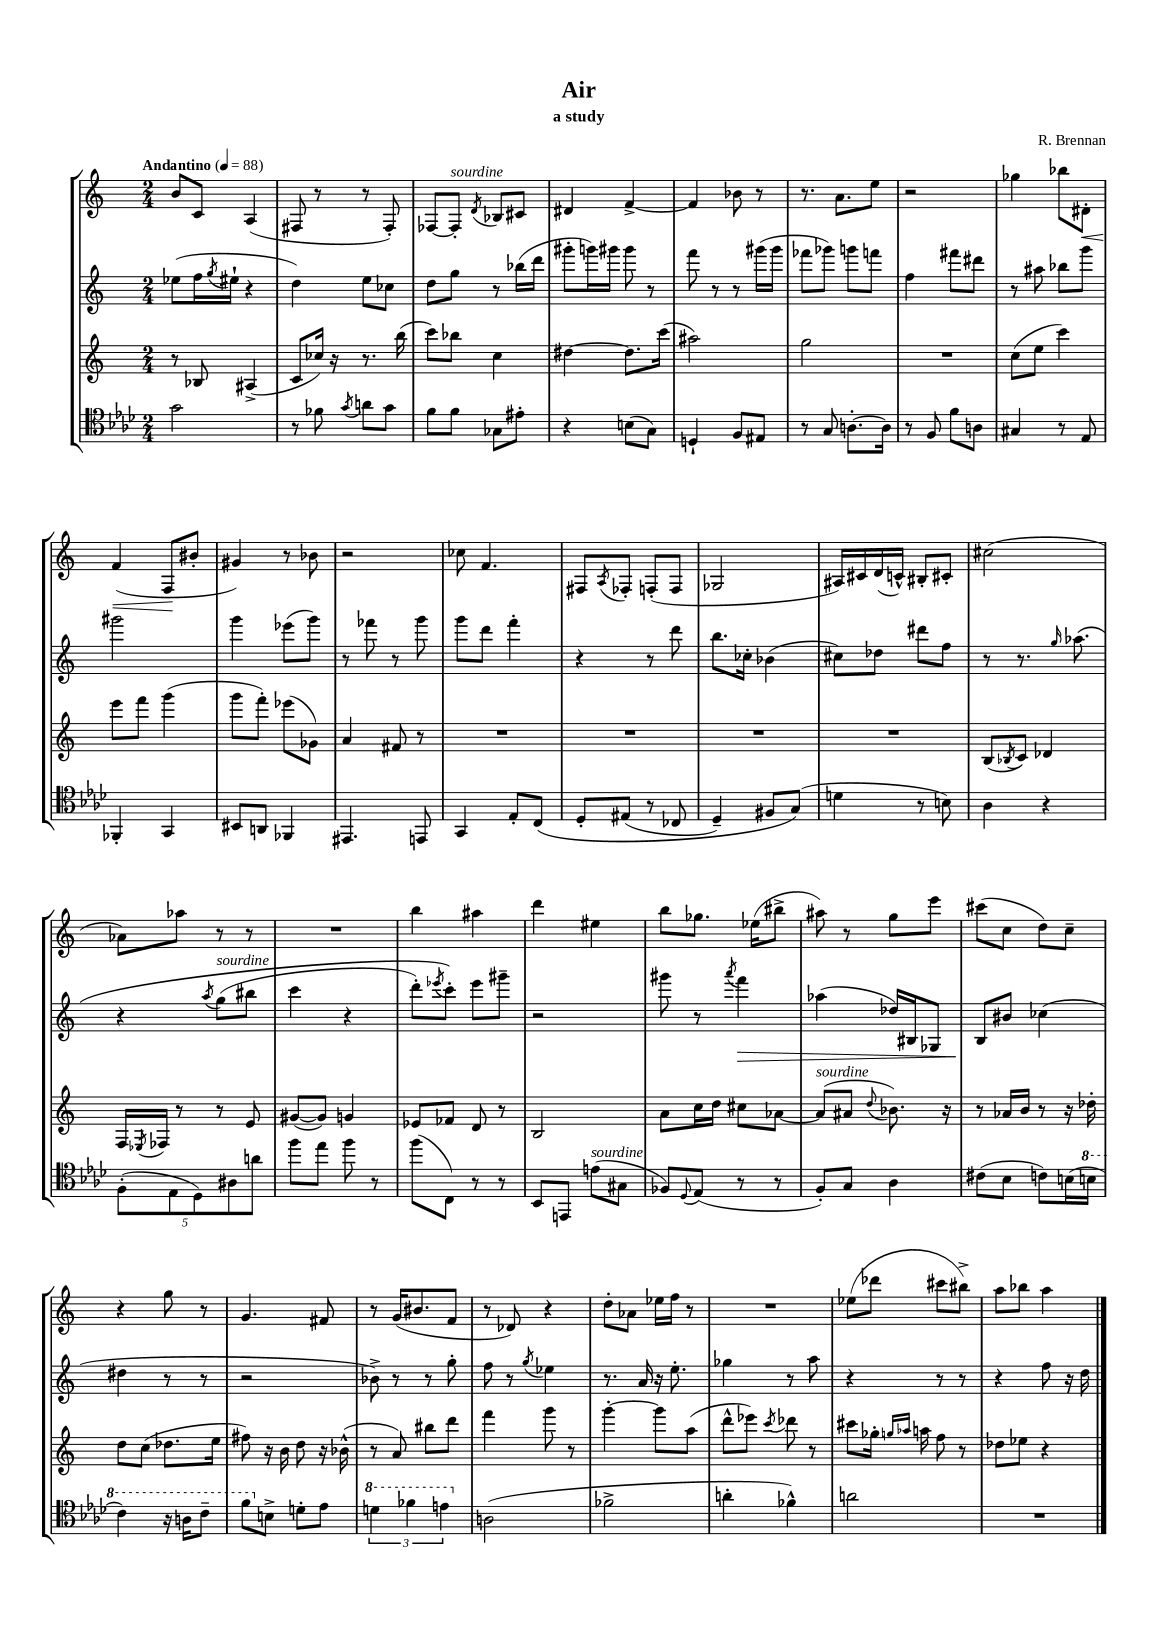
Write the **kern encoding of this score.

**kern	**kern	**kern	**kern
*staff4	*staff3	*staff2	*staff1
*clefC4	*clefG2	*clefG2	*clefG2
*k[b-e-a-d-]	*k[]	*k[]	*k[]
*M2/4	*M2/4	*M2/4	*M2/4
*MM88	*MM88	*MM88	*MM88
2g	8r	(8ee-	8b
.	8B-	16ff	8c
.	.	8qgg	.
.	.	16ee#`	.
.	(4A#^	4r	(4A
=	=	=	=
8r	8c	4dd)	8F#
8f-	16cc-)	.	8r
.	16r	.	.
8qg	.	.	.
8a	8.r	8ee	8r
8g	.	8cc-	8F#')
.	(16bb	.	.
=	=	=	=
8f	8ccc)	8dd	[8F-
8f	8bb-	8gg	8F-']
.	.	.	8qd
8G-	4cc	8r	8B-
8e#'	.	(16bb-	8c#
.	.	16ddd	.
=	=	=	=
4r	[4dd#	8ggg#'	4d#
.	.	16ggg)	.
.	.	16ggg#	.
(8B	8.dd#]	8ggg#	[4f^
8G)	.	8r	.
.	(16ccc	.	.
=	=	=	=
4D`	2aa#)	8fff	4f]
.	.	8r	.
8F	.	8r	8b-
8E#	.	(16ggg#	8r
.	.	16ggg#	.
=	=	=	=
8r	2gg	8fff-	8.r
8G	.	8ggg-)	.
.	.	.	8.a
[8.A'	.	8ggg	.
.	.	8fff	8ee
16A]	.	.	.
=	=	=	=
8r	2r	4ff	2r
8F	.	.	.
8f	.	8fff#	.
8A	.	8ddd#	.
=	=	=	=
4G#	(8cc	8r	4gg-
.	8ee	8aa#	.
8r	4ccc)	8bb-	8bb-
8E-	.	8ggg	8d#'
=	=	=	=
4FF-'	8eee	2ggg#	(4f
.	8fff	.	.
4GG	(4ggg	.	8F
.	.	.	8b#'
=	=	=	=
8BB#	8ggg	4ggg	4g#)
8AA	8fff')	.	.
4FF-	(8eee-	(8eee-	8r
.	8g-)	8ggg)	8b-
=	=	=	=
4.EE#	4a	8r	2r
.	.	8fff-	.
.	8f#	8r	.
8EE	8r	8ggg	.
=	=	=	=
4GG	2r	8ggg	8cc-
.	.	8ddd	4.f
8E-'	.	4fff'	.
&(8C	.	.	.
=	=	=	=
8D-'	2r	4r	8F#
.	.	.	8qA
(8E#	.	.	8F-'
8r	.	8r	(8F'
8C-	.	8ddd	8F
=	=	=	=
4D-~)	2r	8.bb	2G-
.	.	16cc-'	.
8F#	.	(4b-	.
(8G&)	.	.	.
=	=	=	=
4d	2r	8cc#)	16A#)
.	.	.	16c#
.	.	8dd-	(16d
.	.	.	16c^^)
8r	.	8ddd#	8B#'
8B)	.	8ff	8c#'
=	=	=	=
4A-	(8B	8r	(2cc#
.	8qB-	.	.
.	8c)	8.r	.
4r	4d-	.	.
.	.	16qqgg	.
.	.	&(8.aa-	.
=	=	=	=
(10F'	16F	4r	8a-)
.	8qE-	.	.
.	16F-	.	.
10E-	.	.	.
.	8r	.	8aa-
10D-)	.	.	.
.	.	8qaa	.
.	8r	(8gg	8r
10A#	.	.	.
.	8e	8bb#	8r
10a	.	.	.
=	=	=	=
8ff	([8g#	4ccc	2r
8ee-	8g#])	.	.
8ff	4g	4r	.
8r	.	.	.
=	=	=	=
(8ff	8e-	8ddd')	4bb
.	.	8qeee-	.
8C)	8f-	8ccc'&)	.
8r	8d	8eee-	4aa#
8r	8r	8ggg#~	.
=	=	=	=
8BB-	2B	2r	4ddd
8EE	.	.	.
(8e	.	.	4ee#
8G#	.	.	.
=	=	=	=
8F-)	8a	8ggg#	8bb
8qqD-	.	.	.
(8E-	16cc	8r	8.gg-
.	16dd	.	.
.	.	8qaaa	.
8r	8cc#	4fff	.
.	.	.	(16ee-
8r	[8a-	.	8bb#^
=	=	=	=
8F')	(8a-]	(4aa-	8aa#)
8G	8a#	.	8r
.	8qqdd	.	.
4A-	8.b-)	16dd-)	8gg
.	.	16B#	.
.	.	8G-	8eee
.	16r	.	.
=	=	=	=
(8c#	8r	8B	(8ccc#
8B-	16a-	8b#	8cc
.	16b	.	.
8c)	8r	(4cc-	8dd)
(16B	16r	.	8cc~
16b	16dd-'	.	.
=	=	=	=
4cc)	8dd	4dd#	4r
.	(8cc	.	.
16r	8.dd-	8r	8gg
16a	.	.	.
8cc~	.	8r	8r
.	16ee	.	.
=	=	=	=
8ff	8ff#)	2r	4.g
8B^	16r	.	.
.	16b	.	.
8d'	8dd	.	.
8e-	16r	.	8f#
.	(16b-^^	.	.
=	=	=	=
6dd	8r	8b-^)	8r
.	8a)	8r	(16g
6ff-	.	.	.
.	.	.	8.b#
.	8bb#	8r	.
6ee	.	.	.
.	8ddd	8gg'	8f
=	=	=	=
(2A	4fff	8ff	8r
.	.	8r	8d-)
.	.	8qgg	.
.	8ggg	4ee-	4r
.	8r	.	.
=	=	=	=
2f-^	[4ggg'	8.r	8dd'
.	.	.	8a-
.	.	16a	.
.	8ggg]	16r	16ee-
.	.	8.ee'	16ff
.	(8aa	.	8r
=	=	=	=
4a'	8ddd^^	4gg-	2r
.	8eee-)	.	.
.	8qccc	.	.
4f-^^)	8ddd-	8r	.
.	8r	8aa	.
=	=	=	=
2a	8ccc#	4r	(8ee-
.	16gg-'	.	8ddd-
.	16qqgg	.	.
.	16qqaa-	.	.
.	16aa	.	.
.	8ff	8r	8ccc#
.	8r	8r	8bb#^)
=	=	=	=
2r	8dd-	4r	8aa
.	8ee-	.	8bb-
.	4r	8ff	4aa
.	.	16r	.
.	.	16dd	.
==	==	==	==
*-	*-	*-	*-
